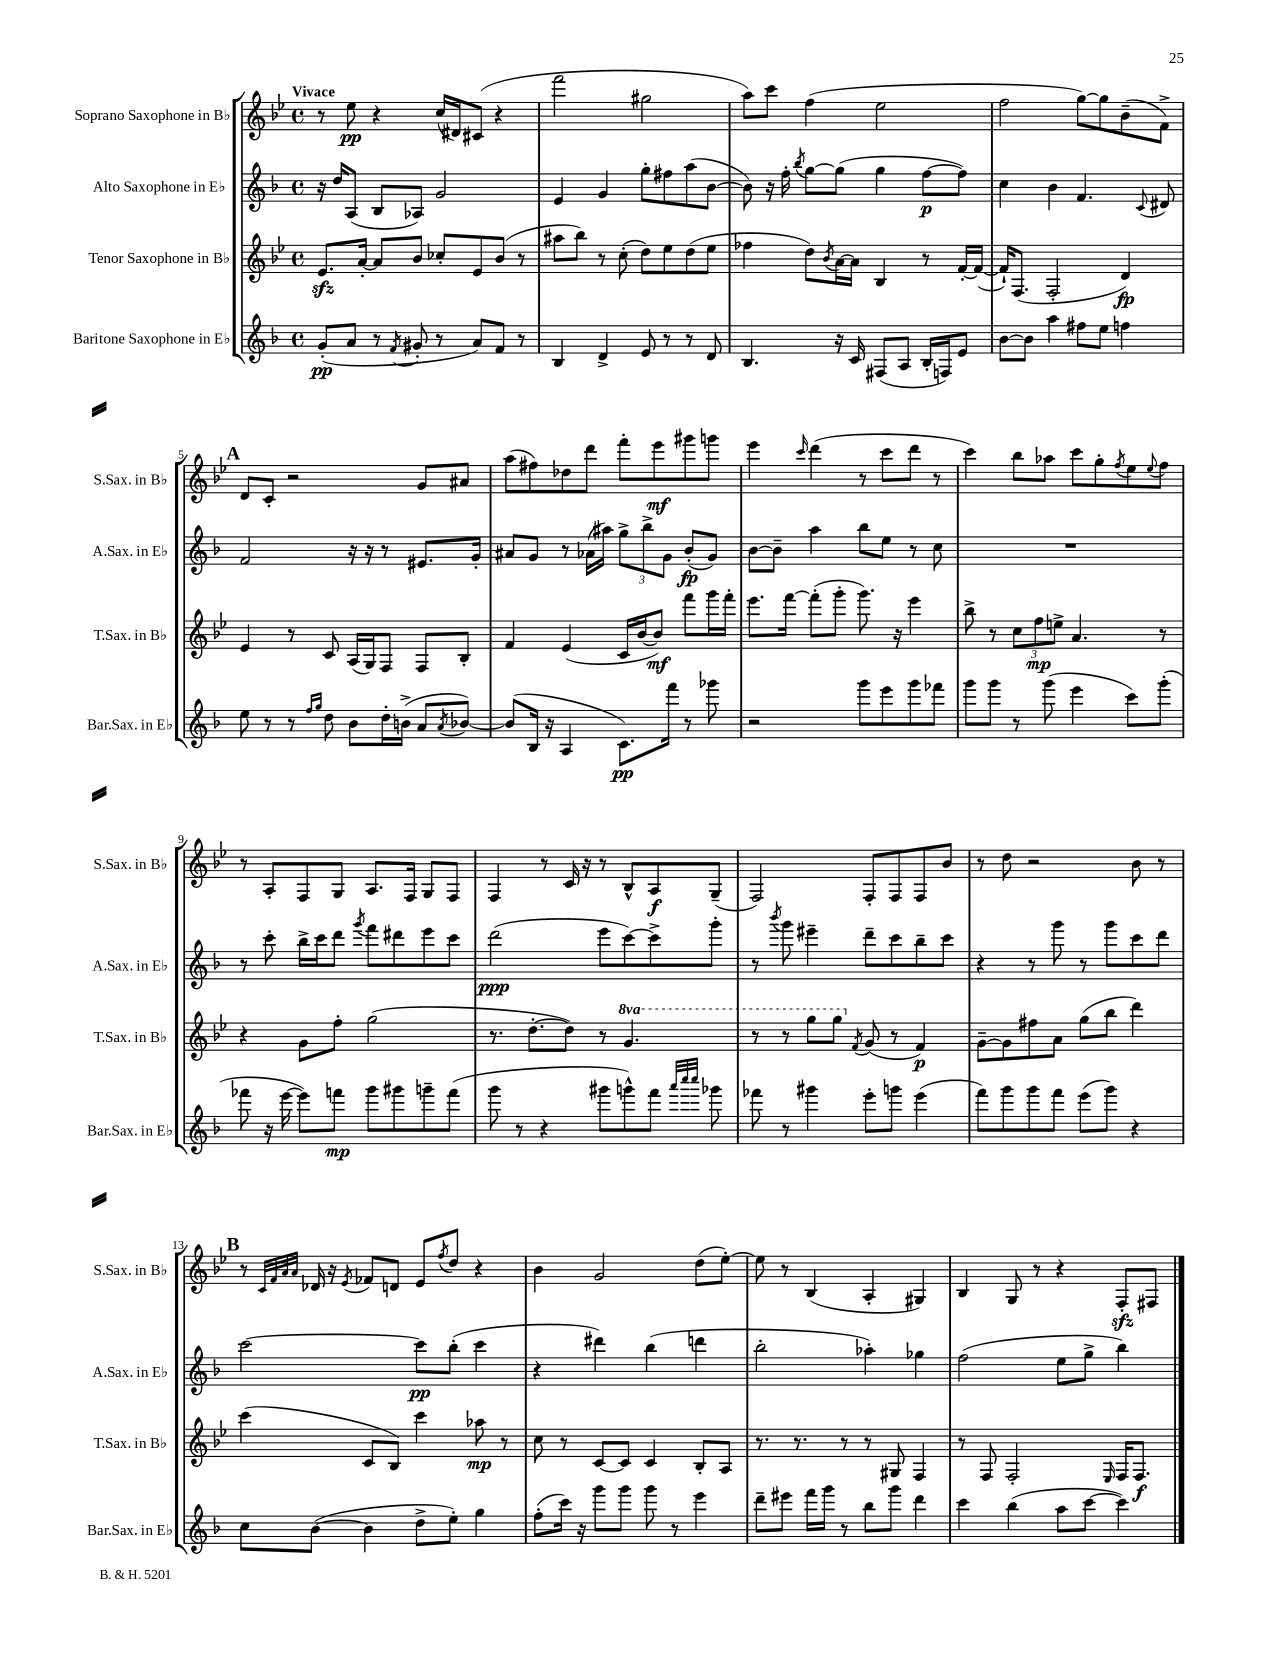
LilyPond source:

<<
\new StaffGroup <<
\new Staff = "s0" \with { instrumentName = "Soprano Saxophone in Bb" shortInstrumentName = "S.Sax. in Bb" } {
    \clef treble \key bes \major \defaultTimeSignature \time 4/4 \tempo "Vivace"
    r8 ees''8\pp r4 c''16( dis'16) cis'8( r4 |
    f'''2 gis''2 |
    a''8) c'''8 f''4( ees''2 |
    f''2 g''8~) g''8 bes'8--( f'8->) |
    \mark \markup { \bold "A" } d'8 c'8-. r2 g'8 ais'8 |
    a''8( fis''8) des''8 d'''8 f'''8-. ees'''8\mf gis'''8 g'''8 |
    ees'''4 \grace { c'''16 } d'''4( r8 c'''8 d'''8 r8 |
    c'''4) bes''8 aes''8 c'''8 g''8-. \acciaccatura { f''8 } ees''8 \appoggiatura { ees''8 } f''8 |
    r8 a8-. f8 g8 a8. f16 g8 f8 |
    f4 r8 c'16 r16 r8 bes8-^ a8\f g8--( |
    f2) f8-. f8 f8 bes'8 |
    r8 d''8 r2 bes'8 r8 |
    \mark \markup { \bold "B" } r8 \grace { c'32 f'32 a'32 a'32 } des'16 r16 \acciaccatura { ees'8 } fes'8 d'8 ees'8 \acciaccatura { f''8 } d''8 r4 |
    bes'4 g'2 d''8( ees''8~-.) |
    ees''8 r8 bes4( a4-. gis4) |
    bes4 g8 r8 r4 f8-.\sfz fis8 \bar "|." |
}
\new Staff = "s1" \with { instrumentName = "Alto Saxophone in Eb" shortInstrumentName = "A.Sax. in Eb" } {
    \clef treble \key f \major \defaultTimeSignature \time 4/4
    r16 d''16 a8( bes8 aes8) g'2 |
    e'4 g'4 g''8-. fis''8 a''8( bes'8~ |
    bes'8) r16 f''16-. \acciaccatura { bes''8 } g''8~ g''8( g''4 f''8~\p f''8) |
    c''4 bes'4 f'4. \appoggiatura { c'8 } dis'8 |
    \mark \markup { \bold "A" } f'2 r16 r16 r8 eis'8. g'16-. |
    ais'8 g'8 r8 aes'16( ais''16) \tuplet 3/2 { g''8-> bes''8-> g'8 } bes'8-.\fp( g'8) |
    bes'8~ bes'8-- a''4 bes''8 e''8 r8 c''8 |
    R1 |
    r8 c'''8-. bes''16-> c'''16 d'''8 \acciaccatura { g'''8 } f'''8 dis'''8 e'''8 c'''8 |
    d'''2\ppp( e'''8 c'''8~) c'''8-> g'''8-. |
    r8 \acciaccatura { bes'''8 } g'''8 eis'''4-- d'''8-- c'''8 bes''8-- c'''8 |
    r4 r8 g'''8 r8 g'''8 c'''8 d'''8 |
    \mark \markup { \bold "B" } c'''2~ c'''8\pp bes''8-.( c'''4 |
    r4 dis'''4) bes''4( d'''4 |
    bes''2-. aes''4-.) ges''4 |
    f''2( e''8 g''8-> bes''4) \bar "|." |
}
\new Staff = "s2" \with { instrumentName = "Tenor Saxophone in Bb" shortInstrumentName = "T.Sax. in Bb" } {
    \clef treble \key bes \major \defaultTimeSignature \time 4/4 \set Staff.ottavationMarkups = #ottavation-simple-ordinals
    ees'8.\sfz a'16~-. a'8 bes'8 ces''8-. ees'8 bes'8( r8 |
    ais''8 bes''8) r8 c''8-.( d''8) ees''8 d''8( ees''8 |
    fes''4 d''8) \acciaccatura { bes'8 } a'16~ a'16 bes4 r8 f'16~-. f'16~( |
    f'16-!) f8.( f2-. d'4\fp) |
    \mark \markup { \bold "A" } ees'4 r8 c'8 a16( g16) f8 f8 bes8-. |
    f'4 ees'4( c'16 bes'16~ bes'8\mf) f'''8 g'''16 f'''16-. |
    ees'''8. f'''16~ f'''8-.( g'''8-. g'''8.) r16 ees'''4 |
    bes''8-> r8 \tuplet 3/2 { c''8 f''8\mp e''8-> } a'4. r8 |
    r4 g'8 f''8-. g''2( |
    r8. d''8.~-. d''8) r8 \ottava #1 g''4. |
    r8 r8 g'''8 g'''8 \ottava #0 \acciaccatura { f'8 } g'8( r8 f'4\p) |
    g'8~-- g'8 fis''8 a'8 g''8( bes''8 d'''4) |
    \mark \markup { \bold "B" } c'''4( c'8 bes8) c'''4 aes''8\mp r8 |
    c''8 r8 c'8~ c'8 c'4 bes8-. a8 |
    r8. r8. r8 r8 gis8 f4 |
    r8 f8 f2-. \grace { ees16 } f16 f8.\f \bar "|." |
}
\new Staff = "s3" \with { instrumentName = "Baritone Saxophone in Eb" shortInstrumentName = "Bar.Sax. in Eb" } {
    \clef treble \key f \major \defaultTimeSignature \time 4/4
    g'8-.\pp( a'8 r8 \acciaccatura { f'8 } gis'8-. r8 a'8) f'8 r8 |
    bes4 d'4-> e'8 r8 r8 d'8 |
    bes4. r16 c'16 fis8( a8 bes16-. f16) e'8 |
    bes'8~ bes'8 a''4 fis''8 e''8 f''4 |
    \mark \markup { \bold "A" } e''8 r8 r8 \grace { f''16 g''16 } d''8 bes'8 d''16-. b'16->( a'8 \acciaccatura { a'8 } bes'8~) |
    bes'8( bes16 r16 a4 c'8.\pp) f'''16 r8 ges'''8 |
    r2 g'''8 e'''8 g'''8 fes'''8 |
    g'''8 g'''8 r8 g'''8( e'''4 c'''8) g'''8-.( |
    fes'''8 r16 e'''16~ e'''8) f'''8\mp g'''8 gis'''8 g'''8-- f'''8( |
    g'''8 r8 r4 gis'''8 g'''8-^) f'''8 \grace { a'''32 c''''32 c''''32 } ges'''8 |
    fes'''8 r8 gis'''4 e'''8-. g'''8 e'''4( |
    f'''8) g'''8 g'''8 f'''8 e'''8( g'''8) r4 |
    \mark \markup { \bold "B" } c''8 bes'8~( bes'4 d''8-> e''8-.) g''4 |
    f''8-.( c'''16) r16 g'''8 g'''8 g'''8 r8 e'''4 |
    d'''8-- eis'''8 f'''16 g'''16 r8 bes''8 g'''8 d'''4 |
    c'''4 bes''4( a''8 c'''8~ c'''4) \bar "|." |
}
>>
>>
